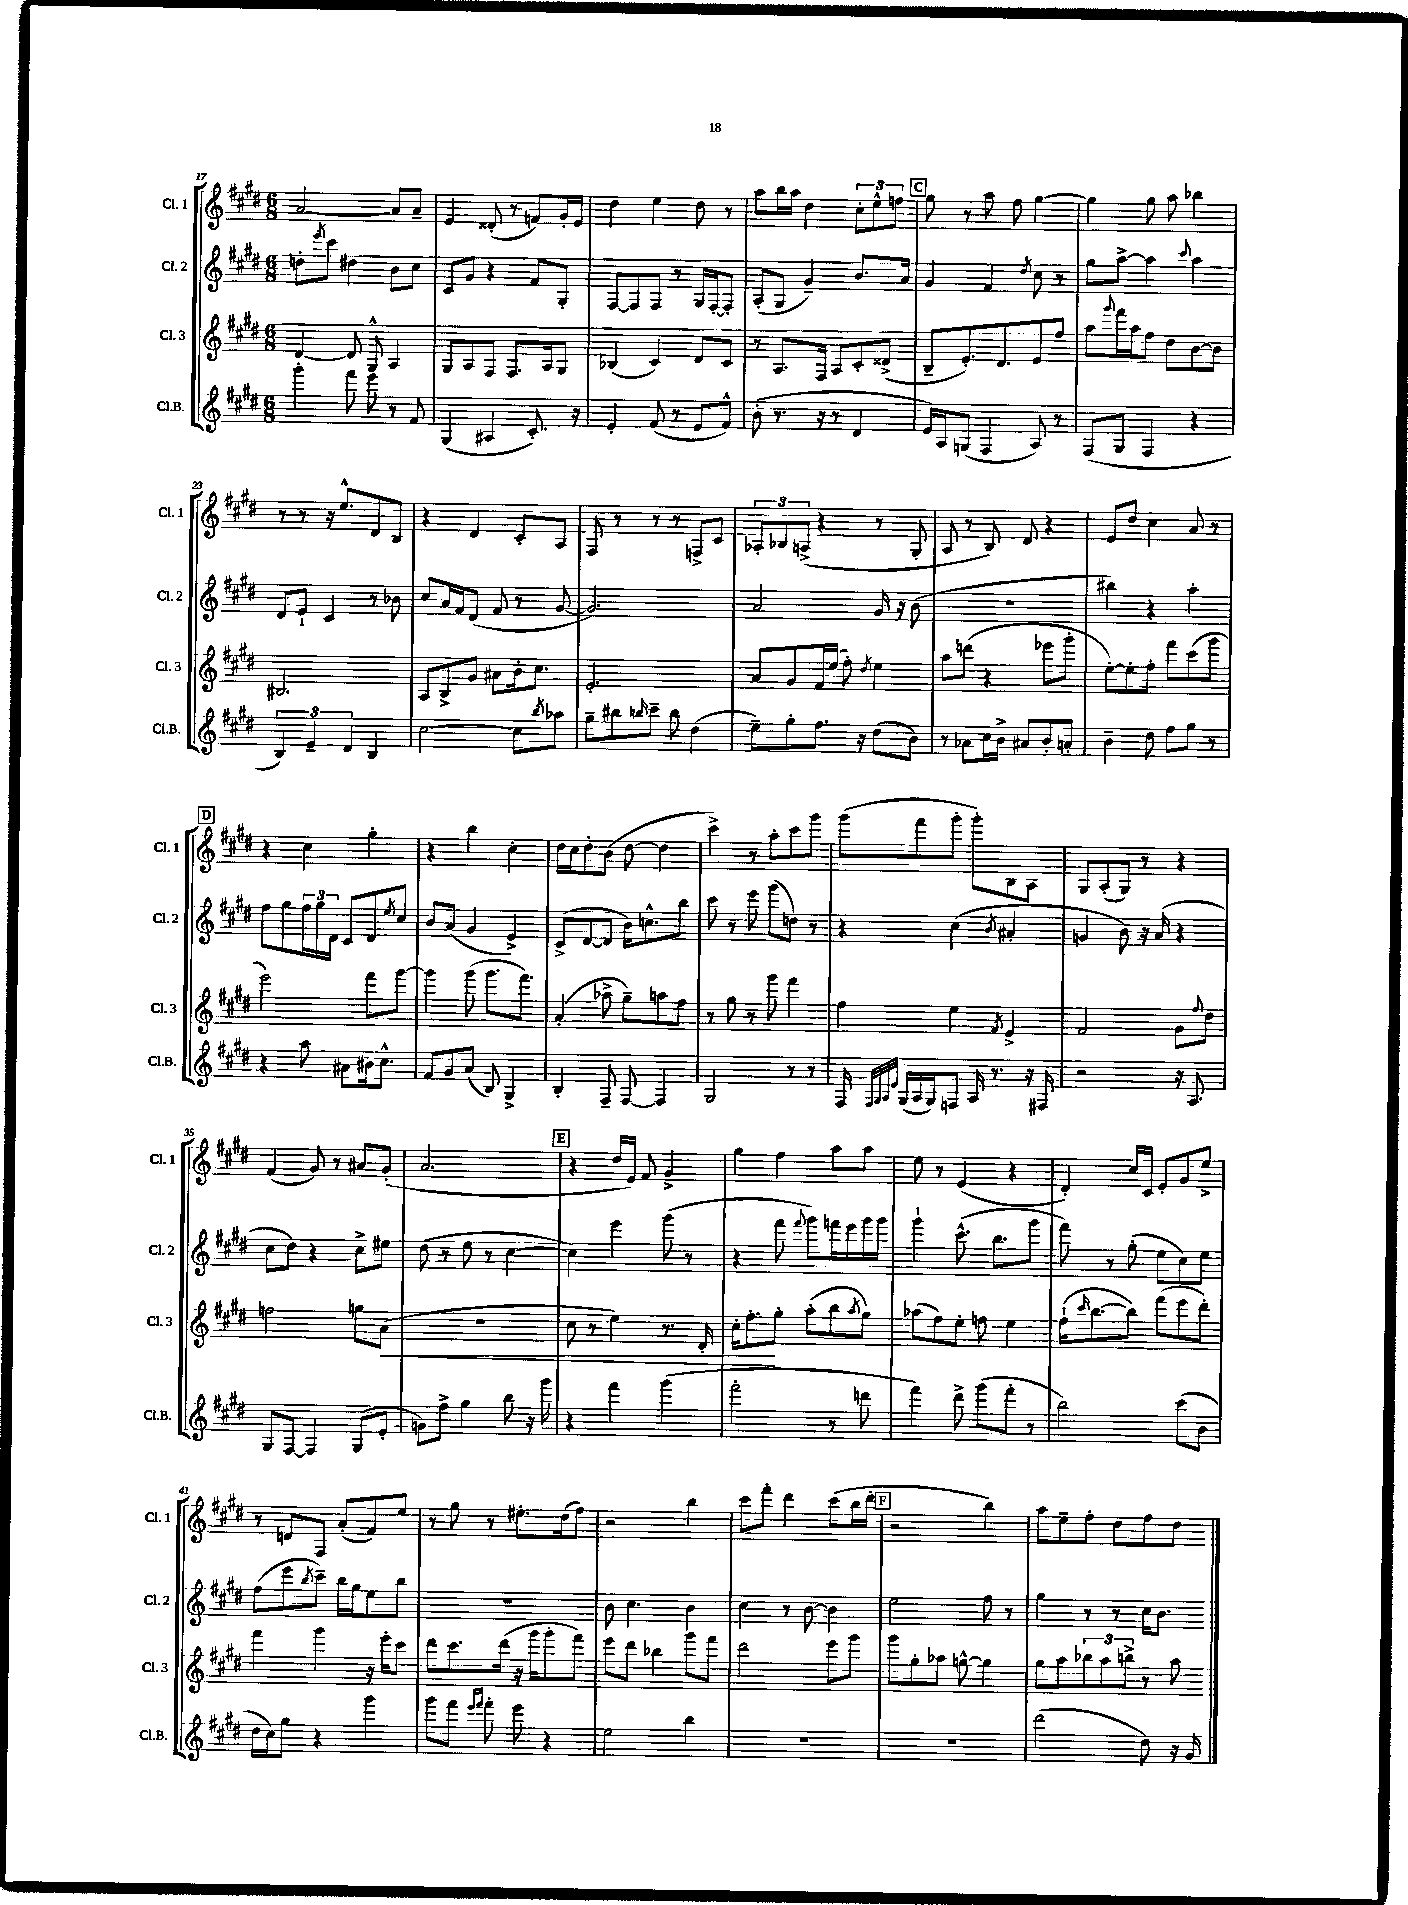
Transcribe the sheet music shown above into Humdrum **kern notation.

**kern	**kern	**kern	**kern
*staff4	*staff3	*staff2	*staff1
*clefG2	*clefG2	*clefG2	*clefG2
*k[f#c#g#d#]	*k[f#c#g#d#]	*k[f#c#g#d#]	*k[f#c#g#d#]
*M6/8	*M6/8	*M6/8	*M6/8
4ggg#'	[4d#	8dd'	[2a
.	.	8qeee	.
.	.	8ccc#	.
8fff#	8d#]	4dd#	.
8eee	8G#^^	.	.
8r	4A	8b	8a]
8f#	.	8cc#	8a~
=	=	=	=
(4G#	8G#	8c#	4e
.	8A	8g#	.
4A#	8F#	4r	(8d##'
.	8.F#	.	8r
8.c#')	.	8f#	8f)
.	16A	.	.
.	8G#	8G#'	16g#'
16r	.	.	16e
=	=	=	=
4e'	(4B-	[8F#	4dd#
.	.	8F#]	.
(8f#	4c#)	8F#	4ee
8r	.	8r	.
8e	8d#	16G#	8dd#
.	.	[16F#'	.
8f#^^)	8c#	8F#']	8r
=	=	=	=
(8b'	8r	(8A'	8aa
8.r	8.A	8G#	16bb
.	.	.	16aa
.	.	4g#~)	4dd#
16r	16F#	.	.
8r	8A	.	.
4d#	8c#'	8.b	12cc#'
.	.	.	12ee^^
.	(8d##^	.	.
.	.	.	12ff
.	.	16a	.
=	=	=	=
16e)	8B~	4g#	8gg#
16A	.	.	.
(8G	8.e')	.	8r
4F#	.	4f#	8aa
.	8.d#	.	.
.	.	.	8ff#
.	.	8qdd#	.
8A)	8e	8cc#	[4gg#
8r	8ff#	8r	.
=	=	=	=
(8F#	8aa	8gg#	4gg#]
.	8qqggg#	.	.
8G#	16fff#	[8aa^	.
.	16aa	.	.
4F#	8ff#	4aa]	8gg#
.	8dd#	.	8aa
.	.	8qqccc#	.
4r	[8b	4aa	4bb-
.	8b]	.	.
=	=	=	=
6B)	2.B#	8d#	8r
.	.	8e`	8r
6e~	.	.	.
.	.	4c#	16r
.	.	.	8.ee^^
6d#	.	.	.
4B	.	8r	8d#
.	.	8b-	8B
=	=	=	=
[2cc#	8A	8cc#	4r
.	8B^	16a	.
.	.	16f#	.
.	8g#	(8d#	4d#
.	8a#	8f#	.
8cc#]	16b'	8r	8c#'
.	8.cc#	.	.
8qbb	.	.	.
8aa-	.	[8g#	8A
=	=	=	=
8gg#~	2.e'	2.g#])	8F#
8bb#	.	.	8r
16qqbb	.	.	.
8ccc#~	.	.	8r
8bb	.	.	8r
(4dd#	.	.	8F^
.	.	.	8c#
=	=	=	=
8ee~)	8a	2a	12A-'
.	.	.	12B-
8gg#'	8g#	.	.
.	.	.	(12A^
8.ff#	16f#	.	4r
.	(16ee	.	.
.	8ff#')	.	.
16r	.	.	.
.	8qdd#	.	.
(8dd#	4ee	16g#	8r
.	.	16r	.
8b)	.	(8b	8G#'
=	=	=	=
8r	8aa	2.r	8A
8a-	(8ddd	.	8r
16cc#	4r	.	8B)
16b^	.	.	.
8a#	.	.	8d#
8b'	8eee-	.	4r
8a'	8ggg#'	.	.
=	=	=	=
4b~	[8ee')	4bb#)	8e
.	8ee']	.	8dd#
8dd#	8ff#'	4r	4cc#
8ff#	8fff#	.	.
8gg#	(8ccc#	4aa'	8a
8r	8ggg#	.	8r
=	=	=	=
4r	2eee)	8ff#	4r
.	.	8gg#	.
8aa	.	24ff#	4cc#
.	.	24gg#	.
.	.	24d#	.
8a#	.	8c#	.
16b#	8fff#	8d#	4gg#'
8.cc#^^	.	.	.
.	.	8qee	.
.	[8ggg#	8cc#	.
=	=	=	=
8f#	4ggg#]	8b	4r
8g#	.	(8a	.
(8a	(8ggg#	4g#	4bb
8B)	8.ggg#	.	.
4G#^	.	4e^)	4cc#'
.	8.fff#)	.	.
=	=	=	=
4B'	(4a'	(8c#^	16dd#
.	.	.	16cc#
.	.	[8d#	8dd#'
8F#~	8aa-^	8d#]	(8b
[8F#	8gg#~)	16b)	[8dd#
.	.	8.cc^^	.
4F#]	8aa	.	4dd#]
.	8ff#	8bb	.
=	=	=	=
2G#	8r	8ccc#	4ccc#^)
.	8gg#	8r	.
.	8r	8eee	8r
.	8ggg#	(8ggg#	8aa'
8r	4fff#	8dd)	8ccc#
8r	.	8r	8ggg#
=	=	=	=
16F#	4ff#	4r	(8ggg#
32qqF#	.	.	.
32qqG#	.	.	.
32qqA	.	.	.
32qqe	.	.	.
(16G#	.	.	.
16A	.	.	8fff#
16G#)	.	.	.
8F	4ee	(4cc#	8ggg#'
16A	.	.	8ggg#')
8.r	.	.	.
.	8qf#	8qb	.
.	4e^	4a#'	8B
16r	.	.	8A
16F#	.	.	.
=	=	=	=
2r	2f#	4g	8G#
.	.	.	(8A'
.	.	8b)	8G#)
.	.	16r	8r
.	.	(16a	.
16r	8g#	4r	4r
8.A	.	.	.
.	8qqff#	.	.
.	8dd#	.	.
=	=	=	=
8G#	2ff	8cc#	(4f#
[8F#	.	8dd#)	.
4F#]	.	4r	8g#)
.	.	.	8r
(8G#	8gg	8cc#^	8a#
8e'	(8a	8ee#	(8g#'
=	=	=	=
8g)	2.r	(8dd#	2.a
8ff#^	.	8r	.
4gg#	.	8ee	.
.	.	8r	.
8bb	.	[4cc#	.
16r	.	.	.
16ggg#	.	.	.
=	=	=	=
4r	8cc#	4cc#])	4r
.	8r	.	.
4fff#	4ee)	4eee	16dd#
.	.	.	16e)
.	.	.	8f#
(4ggg#	8.r	(8ggg#	4g#^
.	.	8r	.
.	16d#'	.	.
=	=	=	=
2fff#'	16cc#'	4r	4gg#
.	8.ff#'	.	.
.	8gg#'	8fff#	4ff#
.	.	8qqfff#	.
.	(8aa'	8ggg#)	.
8r	8bb	16fff	8aa
.	.	16eee	.
.	8qaa	.	.
8ddd	8gg#)	16ggg#	8aa
.	.	16ggg#	.
=	=	=	=
4fff#)	(8aa-	4ggg#`	8ee
.	8ff#)	.	8r
8ddd#^	8ee'	(8.ccc#^^	(4e
(8ggg#	8ff	.	.
.	.	8.bb	.
8fff#'	4ee	.	4r
8r	.	8ggg#	.
=	=	=	=
2bb)	(16ff#`	8fff#)	4d#')
.	16qqccc#	.	.
.	[8.bb	.	.
.	.	8r	.
.	8bb])	(8gg#'	16cc#
.	.	.	16c#
.	(8fff#	8ee	8e'
(8ccc#	8eee	8cc#)	8g#
8b	8ddd#')	8ee	8ee^
=	=	=	=
16dd#	4fff#	(8ff#	8r
16cc#)	.	.	.
8gg#	.	8eee	8d
.	.	8qbb	.
4r	4ggg#	8ccc#~)	8F#
.	.	16bb	(8a'
.	.	16gg#	.
4ggg#	16r	8ee	8f#)
.	16eee'	.	.
.	8ccc#	8bb	8ee
=	=	=	=
8ggg#	8ddd#	2.r	8r
8fff#	8.ccc#	.	8gg#
16qqeee	.	.	.
16qqfff#	.	.	.
8fff#'	.	.	8r
.	(16ddd#	.	.
8eee	16r	.	8.ee#'
.	16ggg#	.	.
4r	8ggg#'	.	.
.	.	.	(16dd#
.	8fff#)	.	8ff#)
=	=	=	=
2ee	8eee	8b	2r
.	8ddd#	4.cc#	.
.	4bb-	.	.
4bb	8ggg#	4b	4bb
.	8fff#	.	.
=	=	=	=
2.r	2ddd#	4cc#	8ccc#
.	.	.	8fff#'
.	.	8r	4ddd#
.	.	[8b	.
.	8eee	4b]	(8ccc#
.	8ggg#	.	16bb
.	.	.	16ddd#'
=	=	=	=
2.r	8ggg#	2ee	2r
.	8gg#'	.	.
.	8aa-	.	.
.	[8gg^^	.	.
.	4gg]	8ff#	4bb)
.	.	8r	.
=	=	=	=
(2ddd#	8gg#	4gg#	8aa
.	8aa	.	8ee~
.	12bb-	8r	8ff#'
.	12aa	.	.
.	.	8r	8dd#
.	12bb^	.	.
8dd#)	8r	16cc#	8ff#
.	.	8.b	.
16r	8aa	.	8dd#
16g#	.	.	.
==	==	==	==
*-	*-	*-	*-
